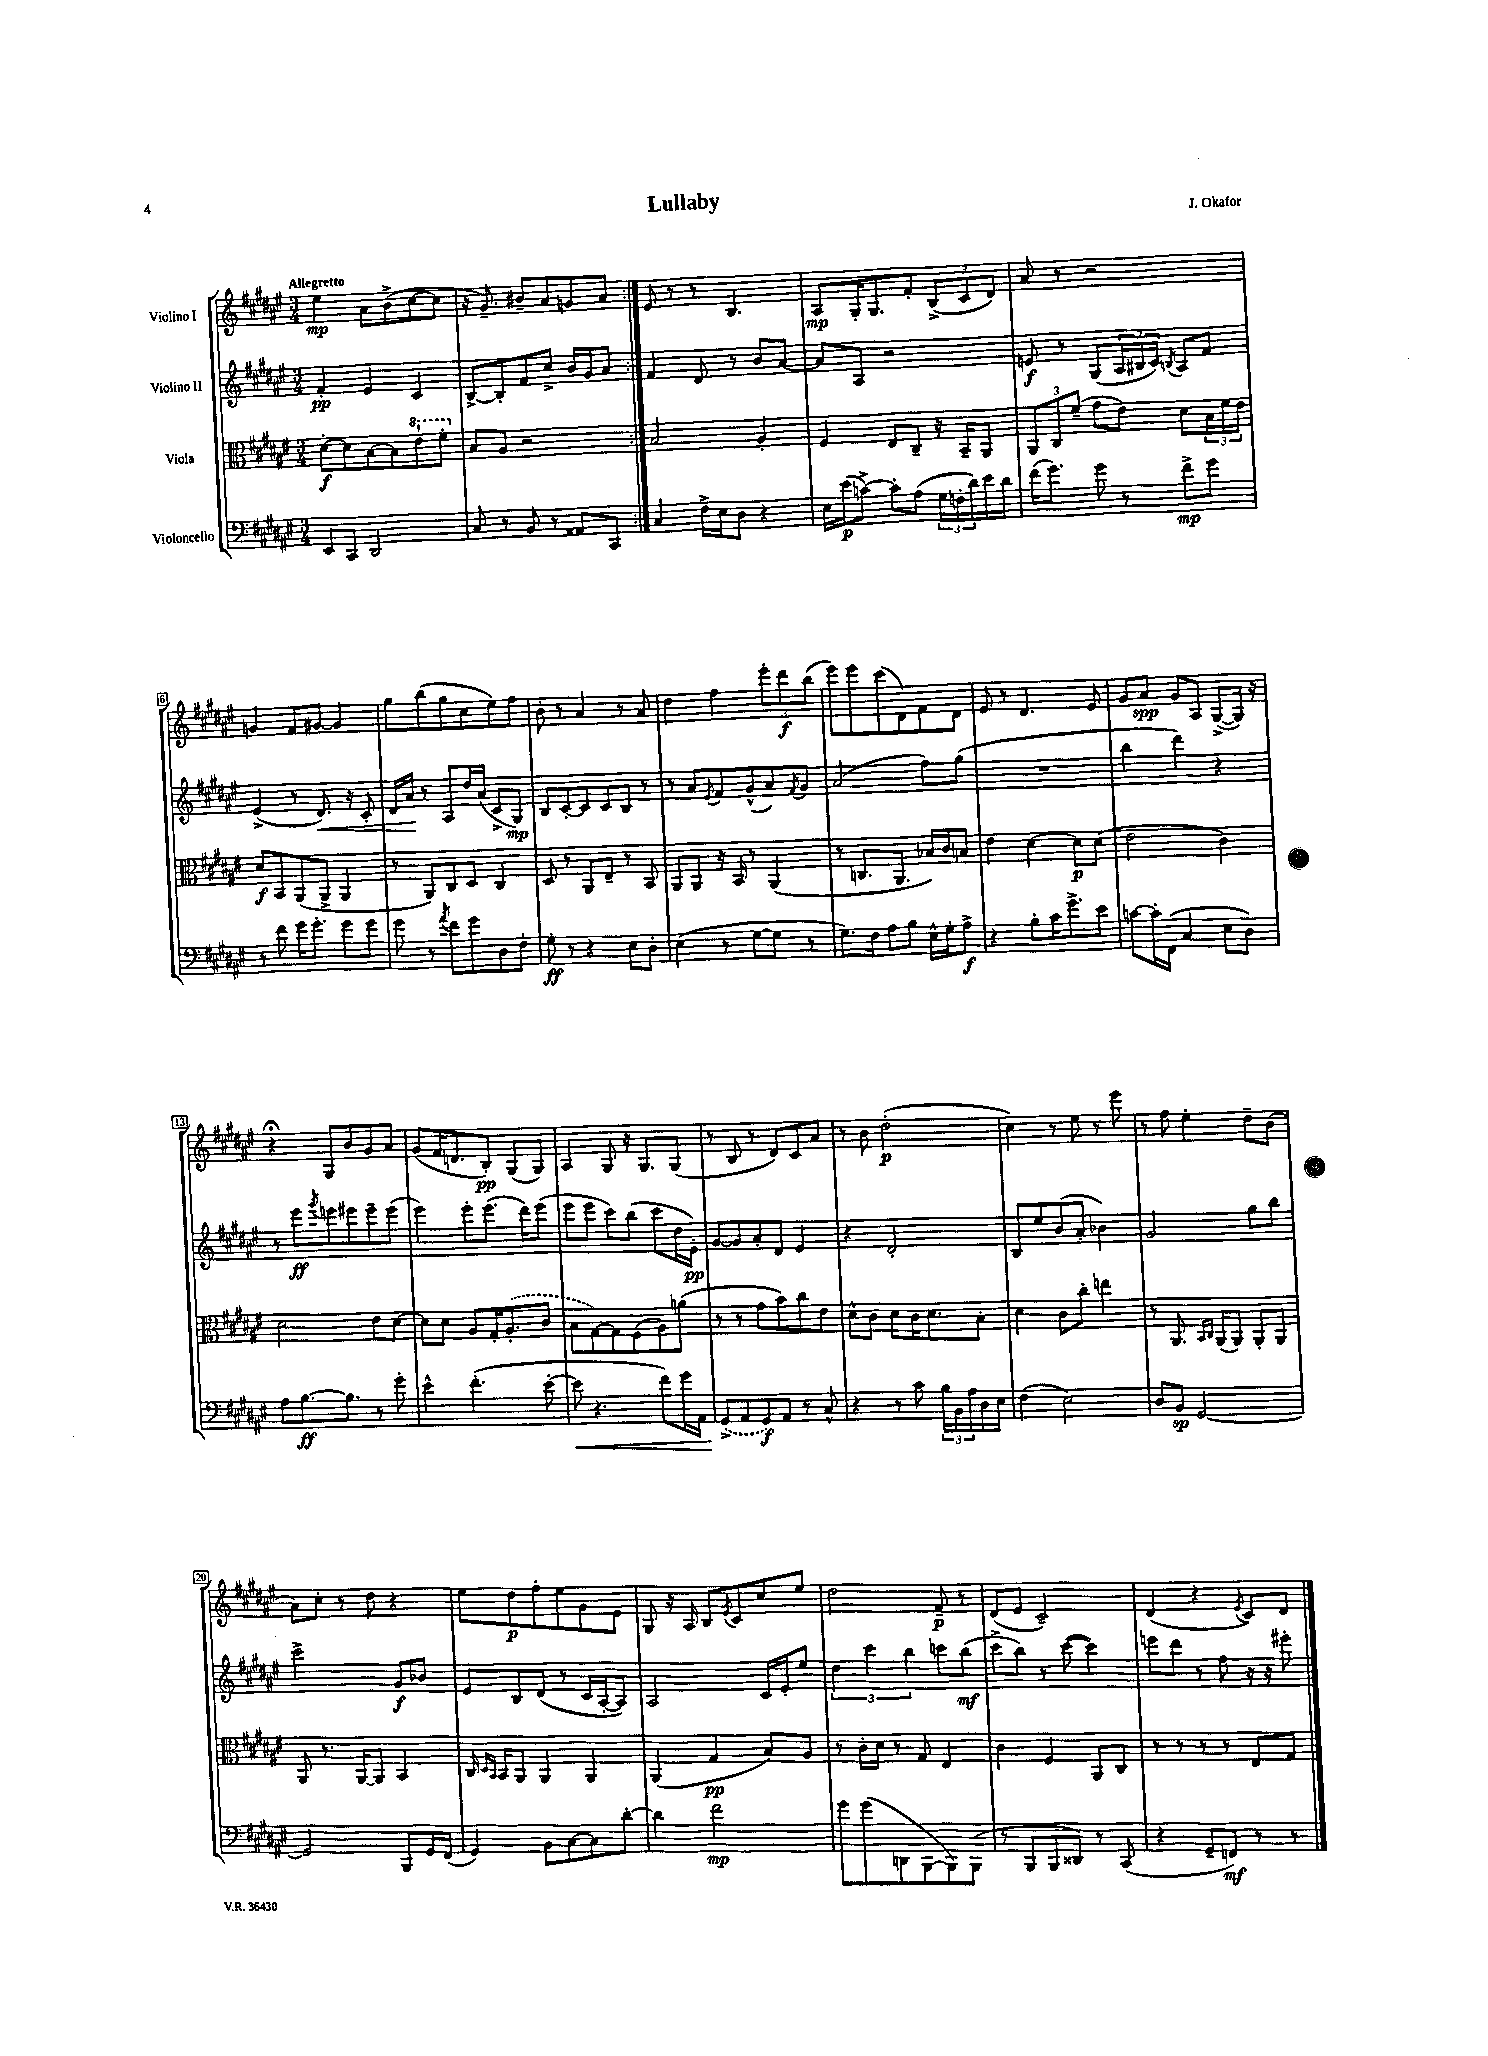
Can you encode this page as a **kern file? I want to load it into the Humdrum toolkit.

**kern	**kern	**kern	**kern
*staff4	*staff3	*staff2	*staff1
*clefF4	*clefC3	*clefG2	*clefG2
*k[f#c#g#d#a#e#]	*k[f#c#g#d#a#e#]	*k[f#c#g#d#a#e#]	*k[f#c#g#d#a#e#]
*M3/4	*M3/4	*M3/4	*M3/4
8EE#/L	[8d#'\L	4f#'/	4ee#\
8CC#/J	8d#\]	.	.
2DD#/	[8B\	4e#/	8a#\L
.	8B\]	.	(8b^\
.	8ee#`\	4c#/	[8cc#\
.	8ff#'\J	.	8cc#\]J
=	=	=	=
8C#/	8B/L	[8B^/L	16r
.	.	.	8.g#~/)
8r	8A#/J	8B'/]	.
8BB/	2r	8f#/	8b#~/L
8r	.	8cc#^/J	8a#/
8AA##/L	.	16b/LL	8g/
.	.	16g#/J	.
8CC#/J	.	8a#/J	8a#/J
=:|!	=:|!	=:|!	=:|!
4C#/	2B/	4f#/	8e#/
.	.	.	8r
16F#^\LL	.	8d#/	8r
16E#\J	.	.	.
8D#\J	.	8r	4.B/
4r	4A#'/	8b/L	.
.	.	[8a#/J	.
=	=	=	=
16E#\LL	4F#/	8a#/]L	8A#/L
(16e#\J	.	.	.
[8c^\J)	.	8A#/J	16G#'/K
.	.	.	8.G#/
8c'\]L	8E#/L	2r	.
(8A#\J	8C#~/J	.	8f#'/J
24G#\LL	16r	.	(12B^/L
24F'\	.	.	.
.	16BB~/LK	.	.
24d#\)	.	.	12c#/
16e#\	8AA#/J	.	.
.	.	.	12d#/J)
16d#\JJ	.	.	.
=	=	=	=
(16f#\LK	12AA#/L	8e/	8a#/
8.g#\J)	.	.	.
.	12C#/	.	.
.	.	8r	8r
.	(12f#~/J	.	.
8g#\	8g#\L	(8G#/L	2r
8r	8e#\J)	24A#/L	.
.	.	24B#/	.
.	.	24c#/JJ)	.
.	.	8qB/	.
8f#^\L	8d#\L	8A#/L	.
8g#\J	24B\L	8f#/J	.
.	24f#\	.	.
.	24e#\JJ	.	.
=	=	=	=
8r	8d#/L	(4e#^/	4g/
8f#\	8BB/	.	.
16g#\LK	(8AA#/	8r	8f#/L
8.g#'\J	.	.	.
.	8AA#^/J	8.d#/)	[8g#/J
8g#\L	4AA#/	.	4g#/]
.	.	16r	.
8g#\J	.	8c#'/	.
=	=	=	=
8g#\	8r	16d#/LL	8gg#\L
.	.	16a#/JJ	.
8r	8AA#/L)	8r	(8bb\
8qa#/	.	.	.
8f#\L	8C#/	8A#/L	8gg#\
8g#\	8D#/J	16dd#/L	8cc#\
.	.	(16a#/JJ	.
8D#\	4C#/	8c#^/L	8ee#\)
8F#'\J	.	8G#/J)	8ff#\J
=	=	=	=
8G#'\	8D#/	8B/L	8b'\
8r	8r	[8c#'/	8r
4r	8AA#/L	8c#/]	4a#/
.	8E#~/J	8c#/	.
8E#\L	8r	8B/J	8r
8D#'\J	8BB/	8r	8a#/
=	=	=	=
(4E#\	8AA#/L	8r	4dd#\
.	8AA#/J	8a#/L	.
.	.	8qe#/	.
8r	16r	8f#/	4ff#\
.	16BB/	.	.
[8G#\L	8r	(8g#^^/	.
8G#\]J	(4AA#/	8a#/)	12eee#'\L
.	.	.	12ddd#\
.	.	8qf#/	.
8r	.	8g#/J	.
.	.	.	(12bb\J
=	=	=	=
8.G#\L)	8r	(2a#/	8eee#\L)
.	8.C/L	.	8eee#\
16F#\Jk	.	.	.
8A#\L	.	.	(8ccc#\
.	8.AA#/J	.	.
8B\J	.	.	8d#\)
16E#^^\LL	16B-/LL)	8ff#\L)	8f#\
16G#'\J	16c#/J	.	.
8A#^\J	8B/J	(8gg#\J	8d#\J
=	=	=	=
4r	4e#\	2.r	8e#/
.	.	.	8r
8B'\L	[4d#\	.	4.d#/
16c#\K	.	.	.
8.g#^\	.	.	.
.	8d#\]L	.	.
8e#\J	(8d#\J	.	8e#/
=	=	=	=
[8c\L	2e#\	4bb\	8g#/L
16c'\]L	.	.	8a#/J
(16FF#\JJ	.	.	.
4C#/	.	4ddd#\)	8g#/L
.	.	.	8A#/J
8E#\L	4c#\)	4r	([8G#^/L
8D#\J)	.	.	16G#/]Jk)
.	.	.	16r
=	=	=	=
8A#\L	2d#\	8r	4r;
[8.B\	.	8eee#\L	.
.	.	8qggg#/	.
.	.	8eee\	8G#/L
8.B\]J	.	.	.
.	.	8eee#\	8b/
8r	8e#\L	8eee#~\	8g#/
8g#'\	[8d#\J	(8eee#\J	8a#/J
=	=	=	=
4e#^^\	8d#\]L	4eee#\)	(8g#/L
.	8d#\J	.	16f#/K
.	.	.	8.d/
(4.f#'\	8A#/L	8eee#'\L	.
.	16G#'/K	(8.eee#\J	8B'/J)
.	(8.A#'/	.	.
.	.	.	(8G#/L
.	.	16ddd#\LK)	.
[8e#'\	8c#/J	(8eee#\J	8G#/J)
=	=	=	=
8e#\]	8B\L	8eee#\L	4A#/
4.r	[8G#\)	8eee#\J	.
.	8G#\]	8ccc#\L)	8G#/
.	(8F#\	(8bb\J	16r
.	.	.	8.G#/L
8f#\L)	8A#\)	8ccc#\L	.
16g#\L	(8a\J	16dd#\L	(8G#/J
16AA#\JJ	.	16e#'\JJ)	.
=	=	=	=
(8GG#^/L	8r	[8g#/L	8r
8AA#/	8r	8g#/]	8B/
8GG#/)	8g#\L	8a#'/	8r
8AA#/J	8b\)	8d#/J	8d#/L)
8r	8cc#\	4e#/	8c#/
8C#^^/	8e#\J	.	8a#/J
=	=	=	=
4r	8d#^^\L	4r	8r
.	8c#\J	.	8b\
8r	8d#\L	2d#'/	(2dd#'\
8c#\	16c#\K	.	.
.	8.d#\	.	.
24B\LL	.	.	.
24BB\	.	.	.
24A#\	.	.	.
16D#\	8B'\J	.	.
16E#\JJ	.	.	.
=	=	=	=
(4F#\	4d#\	8B/L	4cc#\)
.	.	8ee#/	.
2E#\)	8c#\L	(8b/	8r
.	8cc#'\J	8a#'/J	8ee#\
.	4ee\	4b-\)	8r
.	.	.	8eee#\
=	=	=	=
8D#/L	8r	2g#/	8r
8BB/J	8.AA#/	.	8ff#\
[2GG#/	.	.	4ee#'\
.	16qqBB/LL	.	.
.	16qqC#/JJ	.	.
.	(16AA#/LK	.	.
.	8AA#/J)	.	.
.	8AA#'/L	8gg#\L	8dd#~\L
.	8AA#/J	8bb\J	(8b\J
=	=	=	=
2GG#/]	8AA#/	2ccc#^\	8a#\L)
.	8.r	.	8cc#'\J
.	.	.	8r
.	[16AA#/LK	.	.
.	8AA#/]J	.	8dd#\
8BBB/L	4BB/	8g#/L	4r
16GG#/L	.	8b-/J	.
(16FF#/JJ	.	.	.
=	=	=	=
4GG#/)	16C#/	8e#/L	8ee#\L
.	16qqD#/LL	.	.
.	16qqBB/JJ	.	.
.	16BB/LK	.	.
.	8AA#/J	8B/	8dd#\
8BB\L	4AA#/	(8d#/J	8ff#'\
[8C#\	.	8r	8ee#\
8C#\]	4AA#/	16c#/LL	8g#\
.	.	[16A#'/J	.
[8d#'\J	.	8A#/]J)	8e#\J
=	=	=	=
4d#\]	(4AA#/	2A#/	8G#/
.	.	.	16r
.	.	.	16A#/
2f#\	4G#/	.	8B/L
.	.	.	8qe#/
.	.	.	8c#/
.	8B/L)	16c#/LL	8cc#/
.	.	16e#'/J	.
.	8A#/J	8ee#/J	8ee#/J
=	=	=	=
8g#\L	8r	6dd#\	2dd#\
(8g#\	16c#'\LL	.	.
.	.	6ccc#\	.
.	16d#\JJ	.	.
8DD\	8r	.	.
.	.	6bb\	.
[8BBB\	8G#/	.	.
8BBB\])	4E#/	8ccc\L	8f#~/
(8BBB\J	.	(8bb\J	8r
=	=	=	=
8r	4c#\	8ccc#^\L	(8d#/L
8BBB/L	.	8bb\J)	8e#/J
8BBB/	4F#/	8r	2c#~/)
8DD##/J)	.	([8ccc#\	.
8r	8AA#/L	4ccc#\])	.
(8CC#/	8C#/J	.	.
=	=	=	=
4r	8r	8eee\L	(4d#/
.	8r	8ddd#\J	.
8GG#~/L	8r	8r	4r
8FF/J)	8r	8ff#\	.
.	.	.	8qe#/
8r	8E#/L	16r	8c#/L)
.	.	16r	.
8r	8G#/J	8eee#'\	8d#/J
==	==	==	==
*-	*-	*-	*-
